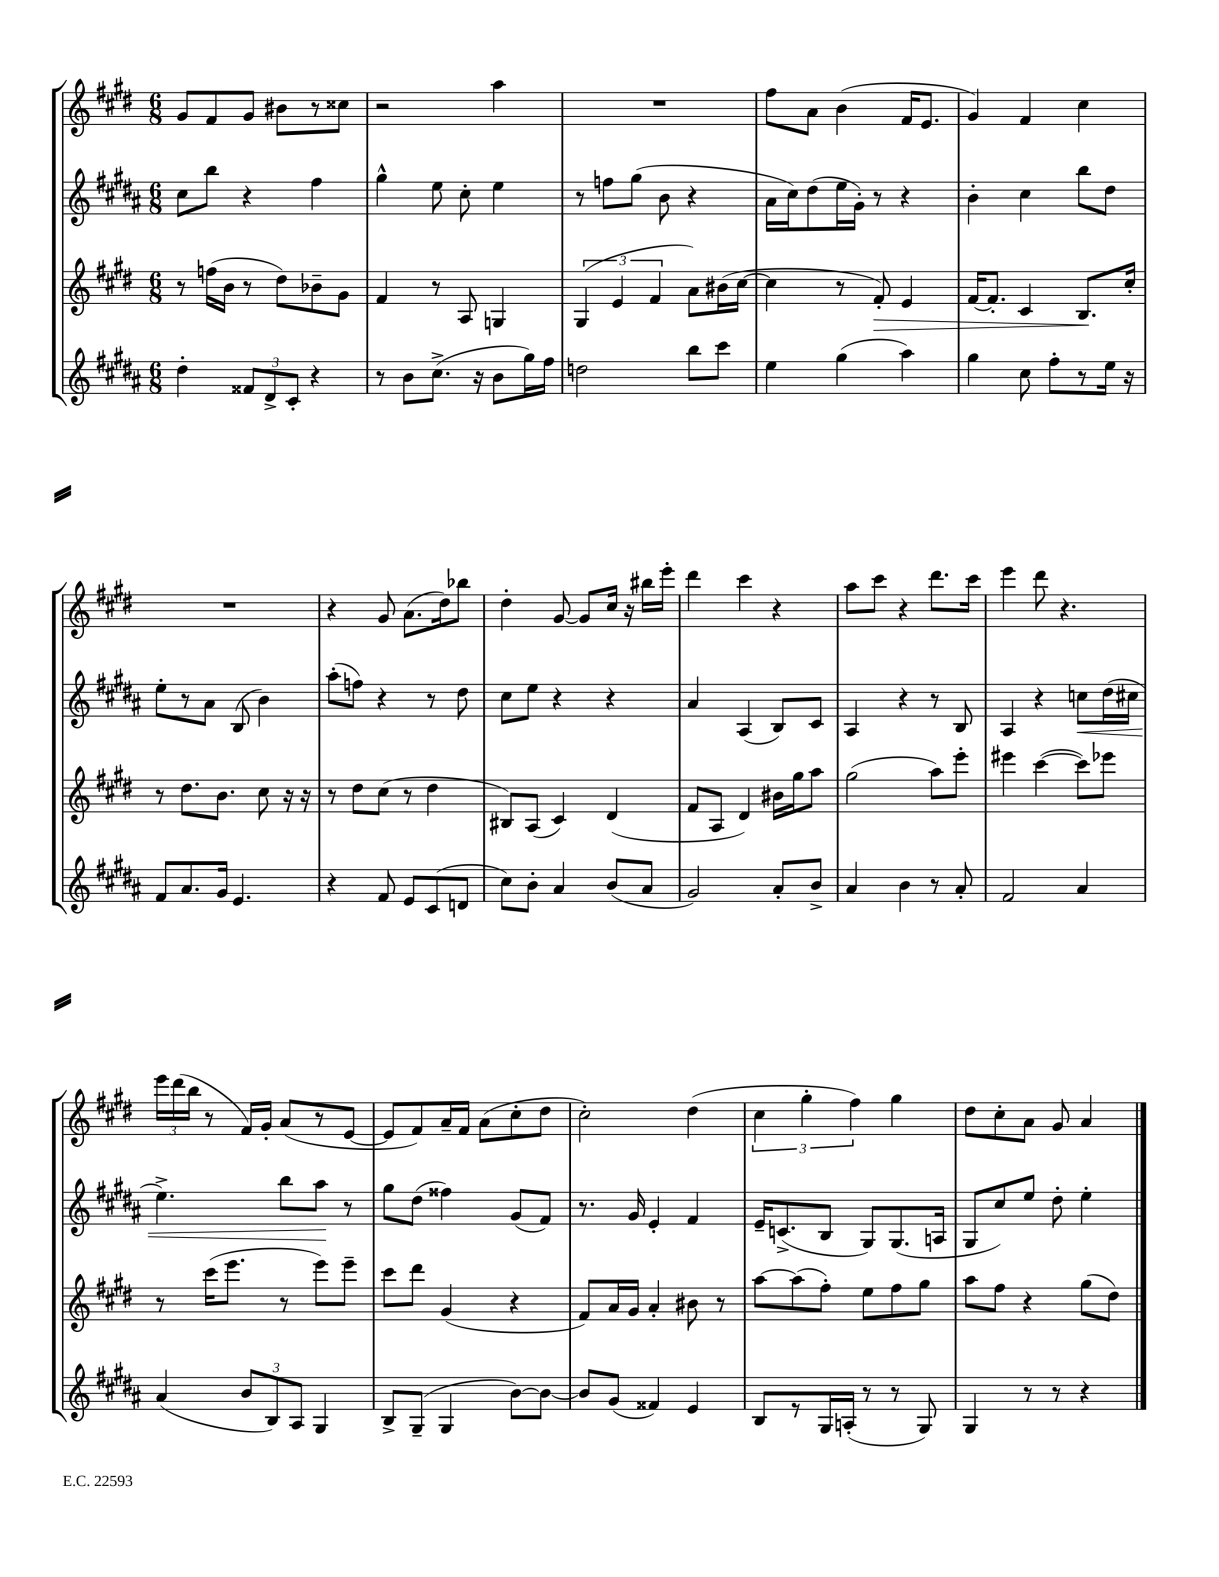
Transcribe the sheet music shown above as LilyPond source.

<<
\new StaffGroup <<
\new Staff = "s0" {
    \clef treble \key e \major \numericTimeSignature \time 6/8
    \autoBeamOff gis'8[ fis'8 gis'8] bis'8[ r8 cisis''8] |
    r2 a''4 |
    R2. |
    fis''8[ a'8] b'4( fis'16[ e'8.] |
    gis'4) fis'4 cis''4 |
    R2. |
    r4 gis'8 a'8.[( dis''16) bes''8] |
    dis''4-. gis'8~ gis'8[ cis''16] r16 bis''16[ e'''16]-. |
    dis'''4 cis'''4 r4 |
    a''8[ cis'''8] r4 dis'''8.[ cis'''16] |
    e'''4 dis'''8 r4. |
    \tuplet 3/2 { e'''16[ dis'''16( b''16] } r8 fis'16[) gis'16]-. a'8[( r8 e'8]~ |
    e'8[ fis'8) a'16-- fis'16] a'8[( cis''8-. dis''8] |
    cis''2-.) dis''4( |
    \tuplet 3/2 { cis''4 gis''4-. fis''4) } gis''4 |
    dis''8[ cis''8-. a'8] gis'8 a'4 \bar "|." |
}
\new Staff = "s1" {
    \clef treble \key b \major \numericTimeSignature \time 6/8
    \autoBeamOff cis''8[ b''8] r4 fis''4 |
    gis''4-^ e''8 cis''8-. e''4 |
    r8 f''8[ gis''8]( b'8 r4 |
    ais'16[ cis''16) dis''8( e''16 gis'16]-.) r8 r4 |
    b'4-. cis''4 b''8[ dis''8] |
    e''8[-. r8 ais'8] b8( b'4) |
    ais''8[-.( f''8]) r4 r8 dis''8 |
    cis''8[ e''8] r4 r4 |
    ais'4 ais4( b8[) cis'8] |
    ais4 r4 r8 b8 |
    ais4 r4 c''8[\< dis''16( cis''16] |
    e''4.->) b''8[ ais''8]\! r8 |
    gis''8[ dis''8]( fisis''4) gis'8[( fis'8]) |
    r8. gis'16 e'4-. fis'4 |
    e'16[-- c'8.->( b8] gis8[) gis8.( a16] |
    gis8[ cis''8) e''8] dis''8-. e''4-. \bar "|." |
}
\new Staff = "s2" {
    \clef treble \key e \major \numericTimeSignature \time 6/8
    \autoBeamOff r8 f''16[( b'16] r8 dis''8[) bes'8-- gis'8] |
    fis'4 r8 a8 g4 |
    \tuplet 3/2 { gis4( e'4 fis'4 } a'8[) bis'16( cis''16]~ |
    cis''4 r8 fis'8-.\>) e'4 |
    fis'16[~ fis'8.]-. cis'4 b8.[\! cis''16]-. |
    r8 dis''8.[ b'8.] cis''8 r16 r16 |
    r8 dis''8[ cis''8]( r8 dis''4 |
    bis8[) a8]( cis'4) dis'4( |
    fis'8[ a8] dis'4) bis'16[ gis''16 a''8] |
    gis''2( a''8[) e'''8]-. |
    eis'''4 cis'''4~( cis'''8[) ees'''8] |
    r8 cis'''16[( e'''8.] r8 e'''8[) e'''8]-- |
    cis'''8[ dis'''8] gis'4( r4 |
    fis'8[) a'16 gis'16] a'4-. bis'8 r8 |
    a''8[~ a''8( fis''8]-.) e''8[ fis''8 gis''8] |
    a''8[ fis''8] r4 gis''8[( dis''8]) \bar "|." |
}
\new Staff = "s3" {
    \clef treble \key b \major \numericTimeSignature \time 6/8
    \autoBeamOff dis''4-. \tuplet 3/2 { fisis'8[ dis'8-> cis'8]-. } r4 |
    r8 b'8[ cis''8.]->( r16 b'8[ gis''16) fis''16] |
    d''2 b''8[ cis'''8] |
    e''4 gis''4( ais''4) |
    gis''4 cis''8 fis''8[-. r8 e''16] r16 |
    fis'8[ ais'8. gis'16] e'4. |
    r4 fis'8 e'8[ cis'8( d'8] |
    cis''8[) b'8]-. ais'4 b'8[( ais'8] |
    gis'2) ais'8[-. b'8]-> |
    ais'4 b'4 r8 ais'8-. |
    fis'2 ais'4 |
    ais'4( \tuplet 3/2 { b'8[ b8) ais8] } gis4 |
    b8[-> gis8]--( gis4 b'8[~) b'8]~ |
    b'8[ gis'8]( fisis'4) e'4 |
    b8[ r8 gis16 a16]-.( r8 r8 gis8) |
    gis4 r8 r8 r4 \bar "|." |
}
>>
>>
\layout { \context { \Score \remove "Bar_number_engraver" } }
